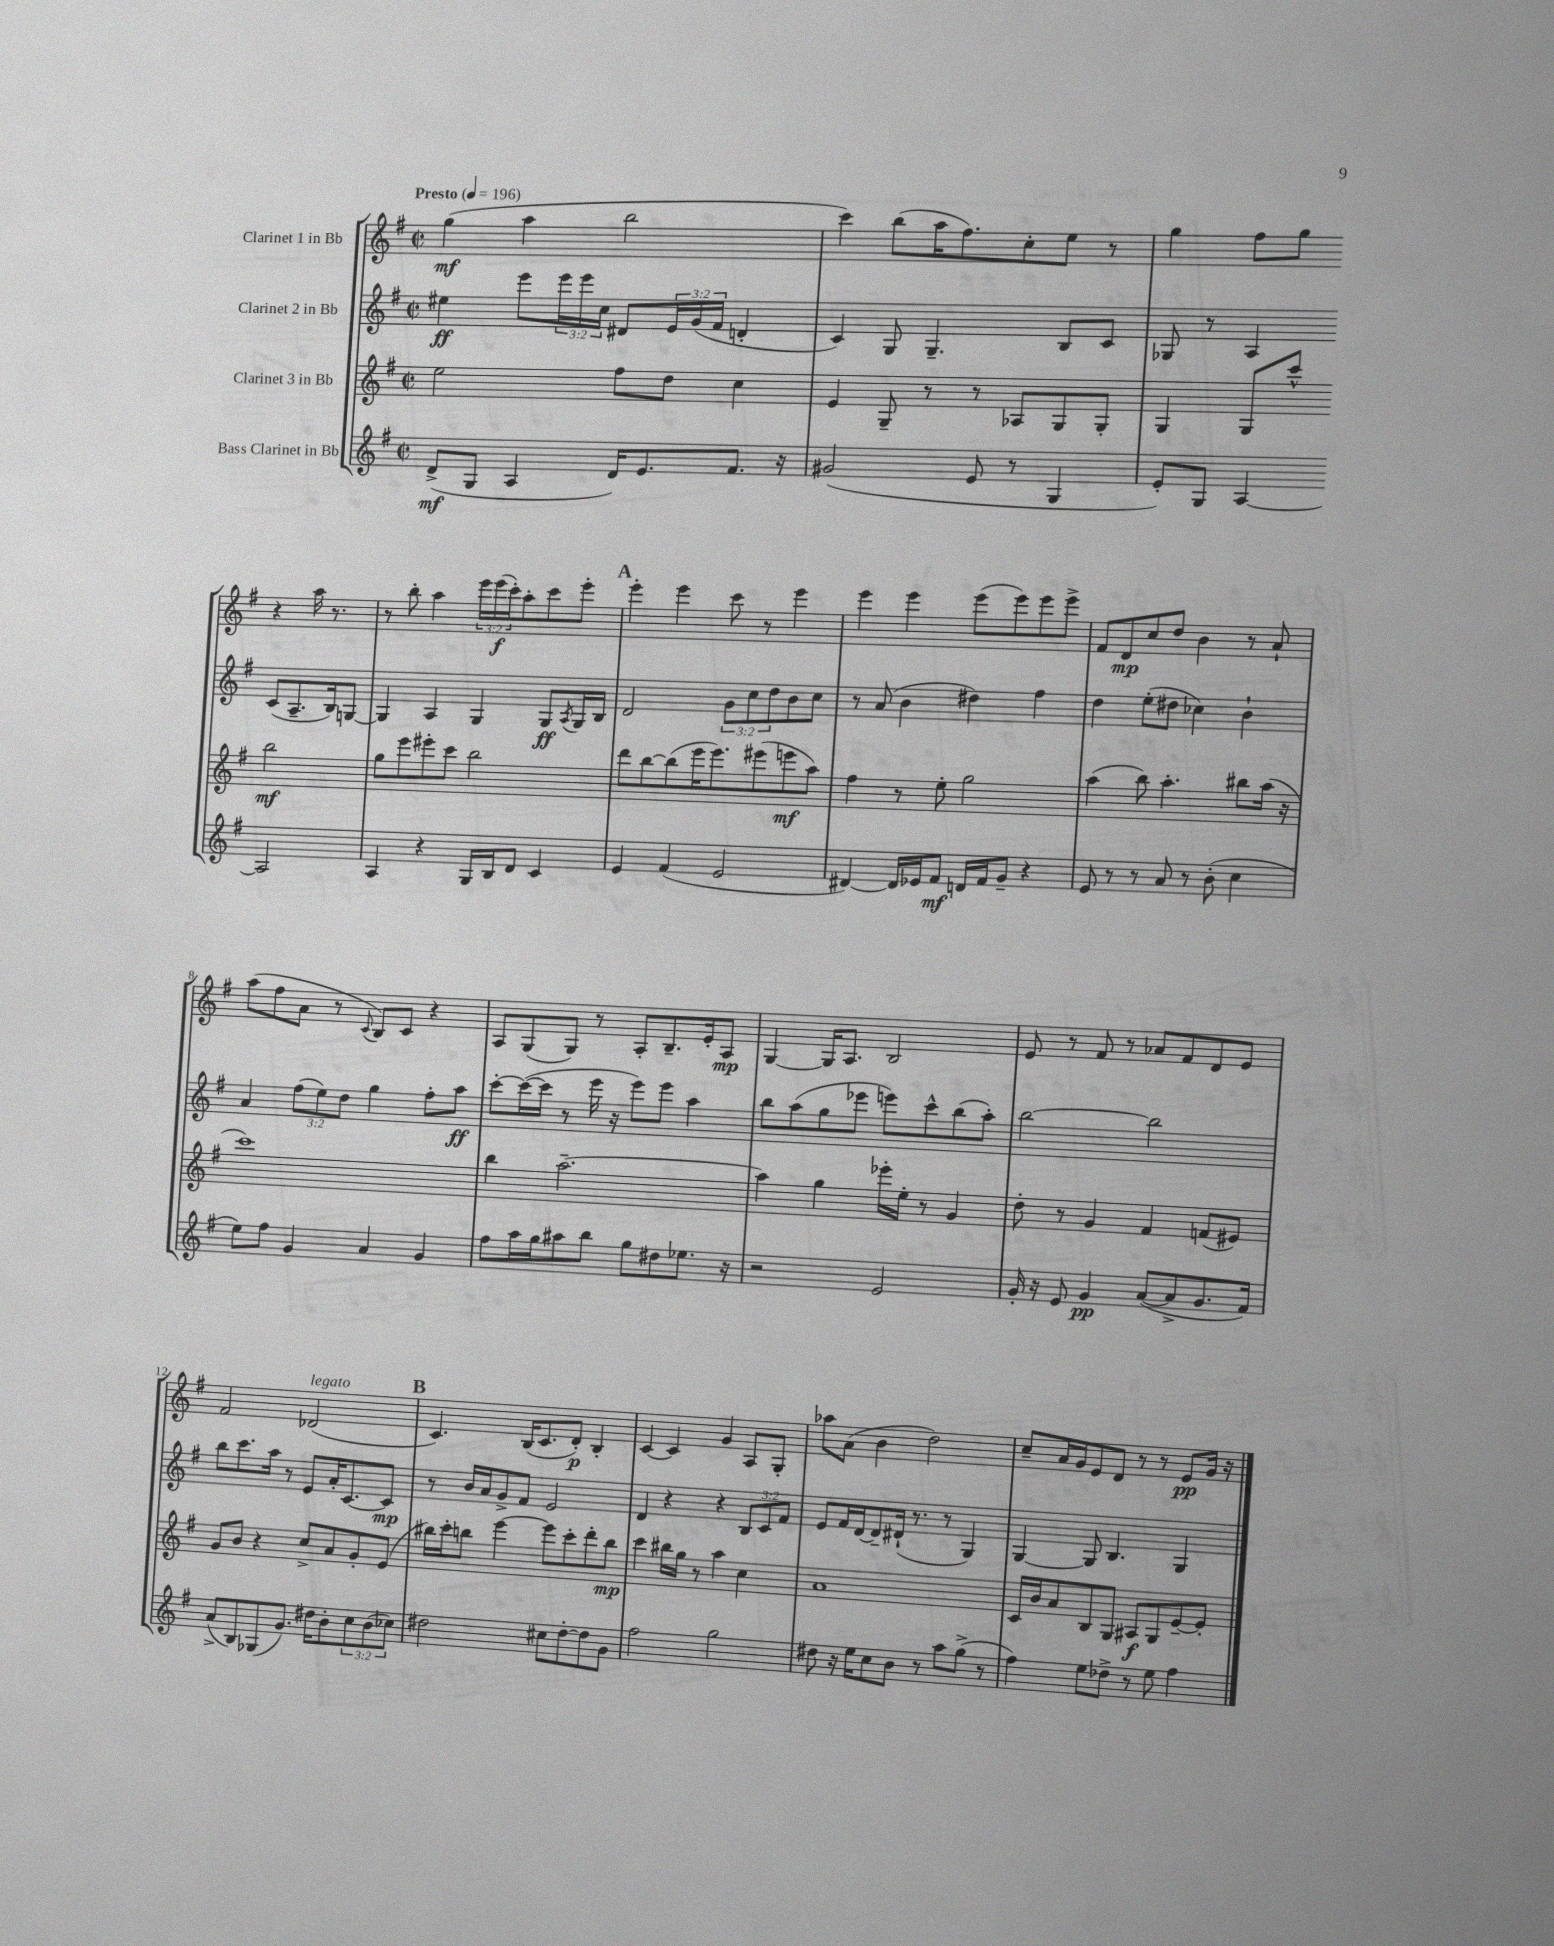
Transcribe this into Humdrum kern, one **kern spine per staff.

**kern	**kern	**kern	**kern
*staff4	*staff3	*staff2	*staff1
*clefG2	*clefG2	*clefG2	*clefG2
*k[f#]	*k[f#]	*k[f#]	*k[f#]
*M2/2	*M2/2	*M2/2	*M2/2
*met(c|)	*met(c|)	*met(c|)	*met(c|)
*MM196	*MM196	*MM196	*MM196
(8d^/L	2ee\	4ee#\	(4gg\
8G/J	.	.	.
4A/	.	8eee\L	4aa\
.	.	24eee\L	.
.	.	24eee\	.
.	.	24cc\JJ	.
16d/LK)	8ff#\L	8d#/L	2bb\
8.e/	.	.	.
.	8dd\J	24e/L	.
.	.	(24g/	.
.	.	24f#/JJ	.
8.f#/J	4cc\	4d'/	.
16r	.	.	.
=	=	=	=
(2g#/	4e/	4c/)	4ccc\)
.	8G~/	8G/	(8bb\L
.	8r	4.G~/	16aa\K
.	.	.	8.ff#\)
8e/	8r	.	.
8r	8A-/L	.	8cc'\
4G/	8G/	8B/L	8ee\J
.	8G'/J	8c/J	8r
=	=	=	=
8e'/L)	4G/	8G-/	4gg\
8G/J	.	8r	.
[4A/	8G/L	4A/	8ff#\L
.	8ccc^^/J	.	8gg\J
2A/]	2bb\	(8c/L	4r
.	.	8.A~/	.
.	.	.	16aa\
.	.	16B/k)	8.r
.	.	[8G/J	.
=	=	=	=
4A/	8gg\L	4G/]	8r
.	8eee\	.	8bb'\
4r	8eee#'\	4A/	4aa\
.	8ccc\J	.	.
16G/LL	2bb\	4G/	24eee\LL
.	.	.	(24eee\
16B/J	.	.	.
.	.	.	24ccc'\J)
8d/J	.	.	8aa'\
4c/	.	8G/L	8ccc\
.	.	8qA/	.
.	.	16G/L	8eee'\J
.	.	16B/JJ	.
=	=	=	=
4e/	8ddd\L	2d/	4eee'\
.	[8bb\	.	.
(4f#/	(8bb\]	.	4eee\
.	16eee\K	.	.
.	8.eee\)	.	.
2e/	.	12g\L	8ccc\
.	.	12cc\	.
.	(8eee#\	.	8r
.	.	12dd\	.
.	8eee\	8b\	4eee\
.	8aa\J)	8cc\J	.
=	=	=	=
[4d#/)	4ff#\	8r	4eee\
.	.	(8a/	.
16d#/]LL	8r	4b\	4eee\
16e-/J	.	.	.
8f#/J	8ee'\	.	.
16d/LL	2gg\	4dd#\)	(8eee\L
16f#/J	.	.	.
8g~/J	.	.	8eee\)
4r	.	4ff#\	8eee\
.	.	.	8eee^\J
=	=	=	=
8e/	(4aa\	4dd\	8f#/L
8r	.	.	8d/
8r	8bb\)	(8ee'\L	8cc/
8a/	4.aa'\	8dd#\J	8dd/J
8r	.	4cc-\)	4b\
(8b'\	.	.	.
4cc\	8bb#\L	4b`\	8r
.	(16aa\Jk	.	8a`/
.	16r	.	.
=	=	=	=
8ee\L)	1ccc)	4a/	(8aa\L
8ff#\J	.	.	8ff#\
4g/	.	(12ff#\L	8a\J
.	.	12ee\)	.
.	.	.	8r
.	.	12dd\J	.
.	.	.	8qqc/
4a/	.	4gg\	8B/L)
.	.	.	8c/J
4g/	.	8ff#'\L	4r
.	.	8aa\J	.
=	=	=	=
8ff#\L	4bb\	[8ccc'\L	8A/L
16aa\L	.	(16ccc\_L	(8G/
16gg\J	.	16ccc\]JJ	.
8aa#\	[2.aa~\	8r	8G/J)
8bb\J	.	16eee\	8r
.	.	16r	.
8gg\L	.	8eee\L)	8A'/L
8dd#\	.	8eee\J	8.B~/
8.ee-\J	.	4aa\	.
.	.	.	16e'/k
.	.	.	8A/J
16r	.	.	.
=	=	=	=
2r	4aa\]	8bb\L	[4G/
.	.	(8aa\	.
.	4gg\	8gg\	16G/]LK
.	.	.	8.A/J
.	.	8eee-\J	.
2e/	16eee-'\LL	8eee\L)	2B/
.	16ee'\JJ	.	.
.	8r	8ccc^^\	.
.	4g/	(8bb\	.
.	.	8aa'\J)	.
=	=	=	=
16g'/	8dd'\	[2bb\	8e/
16r	.	.	.
8e/	8r	.	8r
4g/	4g/	.	8f#/
.	.	.	8r
([8a/L	4f#/	2bb\]	8a-/L
8a^/]	.	.	8f#/
8.g/	(8f/L	.	8d/
.	8e#/J)	.	8e/J
16f#/Jk)	.	.	.
=	=	=	=
(8a^/L	8g/L	8bb\L	2f#/
8B/)	8b/J	8.ccc\	.
(8G-/	4r	.	.
.	.	16aa\Jk	.
8.g/J)	.	8r	.
.	8cc^/L	8e/L	(2d-/
16dd#\LK	.	.	.
8b'\	8a/	16a'/K	.
.	.	[8.c/	.
12cc\	8g'/	.	.
(12b\	.	.	.
.	(8e/J	8c/]J	.
12cc-\J)	.	.	.
=	=	=	=
2dd#\	16bb#\LL)	8r	4.c/)
.	16ccc'\J	.	.
.	8bb\J	16b/LL	.
.	.	16a/J	.
.	[4eee\	8g^/	.
.	.	8f#/J	(16B/LK
.	.	.	8.c/
8cc#\L	8eee\]L	2e/	.
[8dd#'\	8ccc'\	.	8d'/J)
8dd#\]	8ddd'\	.	4B'/
8g\J	8bb\J	.	.
=	=	=	=
2ff#\	4ccc\	4d/	[4c/
.	16bb#\LL	4r	4c/]
.	16gg\JJ	.	.
.	8r	.	.
2gg\	4aa\	4r	4g/
.	4cc\	12B/L	8A/L
.	.	12c/	.
.	.	.	8G'/J
.	.	12f#/J	.
=	=	=	=
8dd#\	1a	8e/L	8aa-\L
16r	.	16f#/L	(8a\J
16ee\LK	.	[16d/J	.
8cc\	.	8d~/]	4b\
8b\J	.	(16d#`/Jk	.
.	.	8.r	.
8r	.	.	2dd\)
8aa\L	.	8r	.
(8gg^\J	.	4G/)	.
8r	.	.	.
=	=	=	=
4ff#\)	16c/LL	[4G/	8cc~/L
.	16b/J	.	.
.	8a/	.	16a/L
.	.	.	16g/J
8ee\L	8B/	8G/]	8e/
8dd-^\J	8G/J	4.B/	8d/J
8r	8A#/L	.	8r
8ee\	8G/	.	8r
4ff#\	[8e~/	4G/	8e/L
.	8e'/]J	.	16g/Jk
.	.	.	16r
==	==	==	==
*-	*-	*-	*-
